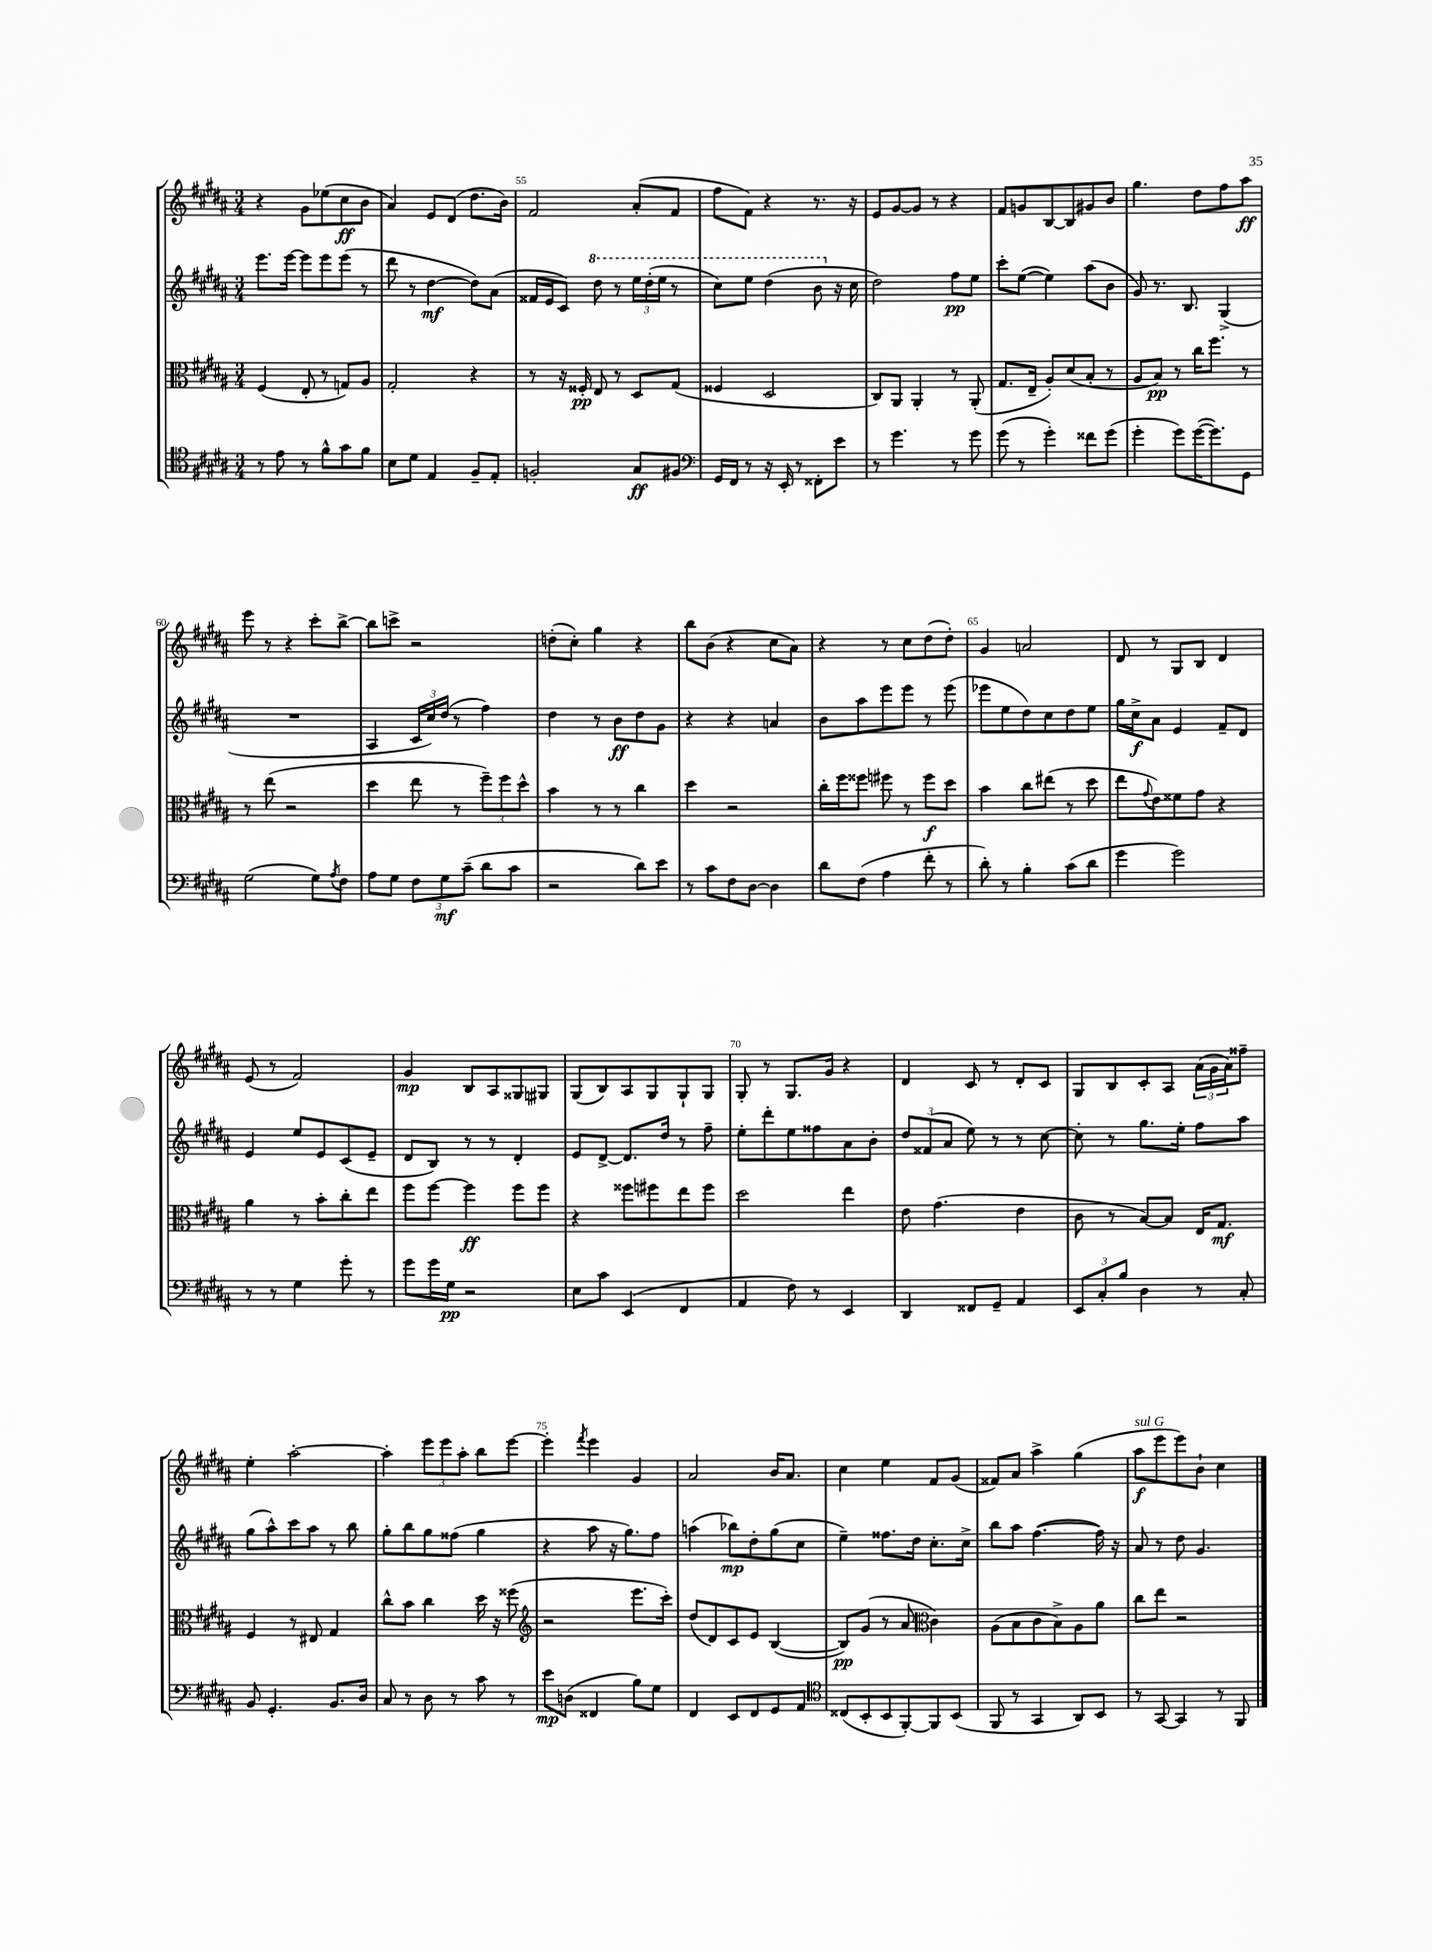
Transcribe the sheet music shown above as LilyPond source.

<<
\new StaffGroup <<
\new Staff = "s0" {
    \clef treble \key b \major \numericTimeSignature \time 3/4
    r4 gis'8 ees''8( cis''8\ff b'8 |
    ais'4) e'8 dis'8( dis''8. b'16) |
    fis'2 ais'8-.( fis'8 |
    fis''8 fis'8) r4 r8. r16 |
    e'8 gis'8~ gis'8 r8 r4 |
    fis'8 g'8 b8~ b8 gis'8 b'8 |
    gis''4. dis''8 fis''8 ais''8\ff |
    e'''8 r8 r4 cis'''8-. b''8~-> |
    b''8 c'''8-> r2 |
    d''8-.( cis''8-.) gis''4 r4 |
    b''8 b'8( r4 cis''8 ais'8) |
    r4 r8 cis''8 dis''8( dis''8-.) |
    gis'4 a'2 |
    dis'8 r8 gis8 b8 dis'4 |
    e'8( r8 fis'2) |
    gis'4\mp b8 ais8 gisis8 gis8 |
    gis8( b8) ais8 gis8 gis8-! gis8 |
    gis8-. r8 gis8. gis'16 r4 |
    dis'4 cis'8 r8 dis'8-. cis'8 |
    gis8 b8 cis'8-. ais8 \tuplet 3/2 { ais'16( gis'16 ais'16) } fisis''8-- |
    e''4-. ais''2~-. |
    ais''4-. \tuplet 3/2 { e'''8 e'''8 ais''8-. } b''8 e'''8~ |
    e'''4-. \acciaccatura { fis'''8 } e'''4 gis'4 |
    ais'2 b'16 ais'8. |
    cis''4 e''4 fis'8 gis'8( |
    fisis'8) ais'8 ais''4-> gis''4( |
    ais''8\f^\markup { \italic "sul G" } e'''8 e'''8) b'8-! cis''4 \bar "|." |
}
\new Staff = "s1" {
    \clef treble \key b \major \numericTimeSignature \time 3/4
    e'''8. e'''16~ e'''8 e'''8 e'''8( r8 |
    dis'''8 r8 dis''4~\mf dis''8) ais'8( |
    fisis'16 e'16 cis'8) \ottava #1 dis'''8 r8 \tuplet 3/2 { e'''16 dis'''16-.( e'''16 } r8 |
    cis'''8) e'''8 dis'''4( b''8 \ottava #0 r16 cis''16 |
    dis''2) fis''8\pp e''8 |
    cis'''8-. e''8~( e''4) ais''8( b'8 |
    gis'8) r8. b8. gis4->( |
    R2. |
    ais4 \tuplet 3/2 { cis'16 cis''16) dis''16( } r8 fis''4) |
    dis''4 r8 b'8\ff dis''8 gis'8 |
    r4 r4 a'4 |
    b'8 ais''8 e'''8 e'''8 r8 e'''8( |
    ees'''8 e''8 dis''8) cis''8 dis''8 e''8 |
    gis''16 cis''16->\f ais'8 e'4 fis'8-- dis'8 |
    e'4 e''8 e'8 cis'8( e'8-- |
    dis'8 b8) r8 r8 dis'4-. |
    e'8 dis'8~-> dis'8. dis''16 r8 fis''8-- |
    e''8-. dis'''8-. e''8 fisis''8 ais'8 b'8-. |
    \tuplet 3/2 { dis''8 fisis'8( ais'8 } e''8) r8 r8 cis''8~ |
    cis''8-. r8 gis''8. e''16-. fis''8 ais''8 |
    gis''8( ais''8-^) cis'''8 ais''8 r8 b''8 |
    gis''8-. b''8 gis''8 fisis''8( gis''4 |
    r4 ais''8 r16 gis''8.) fis''8 |
    a''4( bes''8\mp) dis''8-. gis''8( cis''8 |
    e''4--) fisis''8. dis''16 cis''8.-. cis''16-> |
    b''8 ais''8 fis''4.~( fis''16) r16 |
    ais'8 r8 dis''8 gis'4. \bar "|." |
}
\new Staff = "s2" {
    \clef alto \key b \major \numericTimeSignature \time 3/4
    fis4( e8-. r8 g8) ais8 |
    gis2-. r4 |
    r8 r16 fisis16-.\pp e8 r8 dis8 gis8( |
    fisis4 dis2 |
    cis8) ais,8 ais,4-. r8 ais,8-.( |
    gis8. e16-- ais8-.) dis'8( b8-. r8 |
    ais8 b8\pp) r8 cis''16 fis''8. r8 |
    r8 e''8( r2 |
    dis''4 e''8 r8 \tuplet 3/2 { fis''8--) fis''8 dis''8-^ } |
    b'4 r8 r8 cis''4 |
    dis''4 r2 |
    cis''16-. fis''16 fisis''8 fis''8 r8 fis''8\f dis''8 |
    b'4 cis''8 eis''8( r8 dis''8 |
    e''8 \appoggiatura { gis'8 } e'8) fisis'8 gis'8 r4 |
    ais'4 r8 b'8-. cis''8-. e''8 |
    fis''8 fis''8~ fis''4\ff fis''8 fis''8 |
    r4 fisis''8 fis''8 e''8 fis''8 |
    dis''2 e''4 |
    e'8 gis'4.( e'4 |
    cis'8 r8 b8~) b8 e16 gis8.\mf |
    fis4 r8 eis8 gis4 |
    cis''8-^ b'8 cis''4 dis''16 r16 fisis''8( |
    \clef treble r2 e'''8. cis'''16-.) |
    dis''8( dis'8) cis'8 e'8 b4~( |
    b8\pp) gis'8( r8 ais'8 \clef alto cis'4) |
    ais8( b8 cis'8 b8->) ais8 ais'8 |
    cis''8 e''8 r2 \bar "|." |
}
\new Staff = "s3" {
    \clef tenor \key b \major \numericTimeSignature \time 3/4
    r8 e'8 r8 fis'8-^ gis'8 fis'8 |
    b8 dis'8 e4 fis8-- e8-. |
    f2-. gis8\ff fis8 |
    \clef bass gis,16 fis,16 r8 r16 e,16-. r8 fisis,8-. e'8 |
    r8 gis'4. r8 gis'8 |
    gis'8( r8 gis'4-.) fisis'8 gis'8( |
    gis'4-. gis'8) gis'16~( gis'8.) gis,8 |
    gis2( gis8) \acciaccatura { ais8 } fis8 |
    ais8 gis8 \tuplet 3/2 { fis8 gis8\mf cis'8--( } dis'8 cis'8 |
    r2 dis'8) e'8 |
    r8 cis'8 fis8 dis8~ dis4 |
    dis'8 fis8( ais4 fis'8-. r8 |
    dis'8-.) r8 b4-. cis'8( dis'8 |
    gis'4 gis'2) |
    r8 r8 gis4 gis'8-. r8 |
    gis'8 gis'16 gis16\pp r2 |
    e8 cis'8 e,4( fis,4 |
    ais,4 fis8) r8 e,4 |
    dis,4 fisis,8 gis,8-- ais,4 |
    \tuplet 3/2 { e,8 cis8-. b8 } dis4 r8 cis8-. |
    b,8 gis,4.-. b,8. dis16 |
    cis8 r8 dis8 r8 cis'8 r8 |
    e'8\mp d8( fisis,4 b8) gis8 |
    fis,4 e,8 fis,8 gis,8 ais,8 |
    \clef tenor cisis8( b,8-. b,8 fis,8~-.) fis,8 b,8( |
    fis,8 r8 gis,4 ais,8) b,8 |
    r8 gis,8~ gis,4 r8 fis,8 \bar "|." |
}
>>
>>
\layout { \context { \Score currentBarNumber = #53 \override BarNumber.break-visibility = ##(#f #t #t) barNumberVisibility = #(every-nth-bar-number-visible 5) } }
